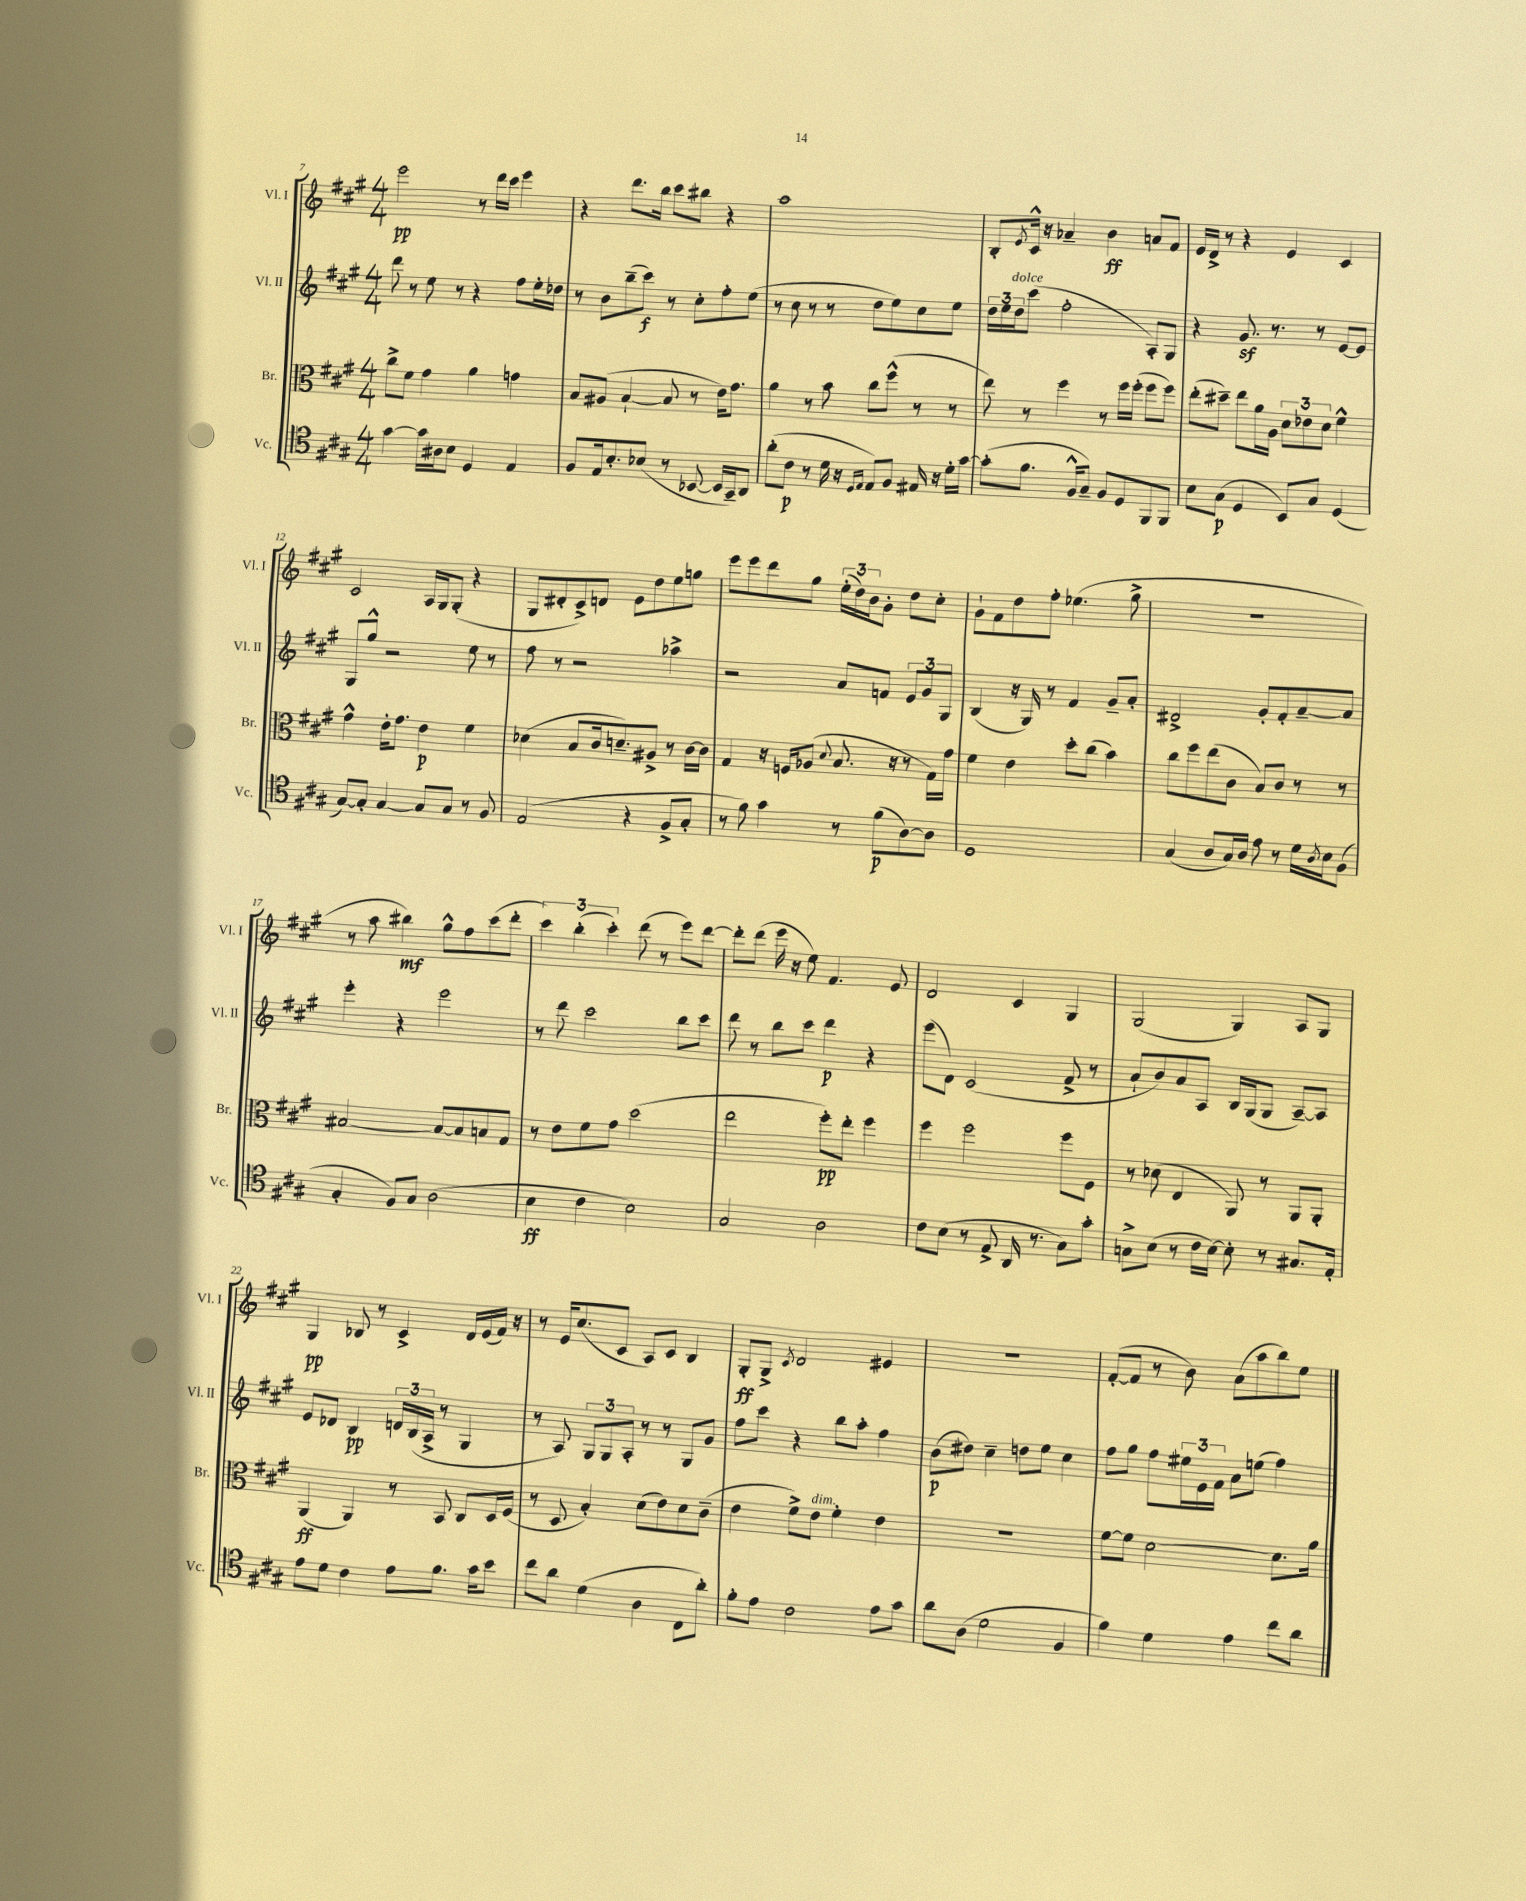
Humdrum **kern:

**kern	**kern	**kern	**kern
*staff4	*staff3	*staff2	*staff1
*clefC4	*clefC3	*clefG2	*clefG2
*k[f#c#g#]	*k[f#c#g#]	*k[f#c#g#]	*k[f#c#g#]
*M4/4	*M4/4	*M4/4	*M4/4
[4g#\	8cc#^\L	8ddd\	2eee\
.	8f#\J	8r	.
16g#\]LL	4g#\	8ee\	.
16A#\J	.	.	.
8B\J	.	8r	.
4D/	4a\	4r	8r
.	.	.	16ddd\LL
.	.	.	16ccc#\JJ
4E/	4g\	8ff#\L	4eee\
.	.	16ee'\L	.
.	.	16dd-\JJ	.
=	=	=	=
8F#/L	8B/L	8r	4r
16E/k	(8A#/J	8b\L	.
8.B'/	.	.	.
.	[4B`/	(8bb~\	8.ddd\L
(8B-/J	.	8ccc#\J)	.
.	.	.	16bb\Jk
8r	8B/]	8r	8ccc#\L
[8BB-/	8r	8cc#'\L	8bb#\J
16BB-/]LL	16e\LK)	8ff#'\	4r
16GG#~/J)	8.g#\J	.	.
8AA/J	.	(8ee\J	.
=	=	=	=
(8a'\L	4a\	8r	1aa
8c#\J	.	8cc#\	.
8r	8r	8r	.
16d\	8b\	8r	.
16r	.	.	.
16qqD/LL	.	.	.
16qqE/JJ	.	.	.
8E/L)	8cc#\L	8dd\L	.
8F#/J	(8ff#^^\J	8ee\)	.
16E#/	8r	8cc#\	.
16r	.	.	.
16d'\LL	8r	8ee\J	.
[16g#\JJ	.	.	.
=	=	=	=
(8g#'\]L	8ee\)	24dd\LL	8B'/L
.	.	24ee\	.
.	.	24dd\J	.
.	.	.	8qe/
8.f#\J	8r	(8ccc#\J	16c#^^/Jk
.	.	.	16r
.	4ff#\	2ff#'\	4a-~/
16F#^^/LK	.	.	.
8G#~/J)	.	.	.
8F#/L	8r	.	4b\
8D/	16ff#\LL	.	.
.	(16ff#'\JJ	.	.
8FF#/	8ff#\L	8A'/L)	8a/L
8FF#/J	8ff#\J)	8G#/J	8f#/J
=	=	=	=
8B\L	(8ee'\L	4r	16e/LL
.	.	.	16d^/JJ
(8G#\J	8dd#~\J)	.	8r
4D/	8ee\L	8.g#/	4r
.	16a\L	.	.
.	16A\JJ	8.r	.
8BB/L)	12d\L	.	4e/
.	12e-\	.	.
8G#/J	.	8r	.
.	12d\J	.	.
(4D/	4f#^^\	[8e/L	4c#/
.	.	8e/]J	.
=	=	=	=
[8G#/L)	4g#^^\	8G#/L	2c#/
8G#'/]J	.	8gg#^^/J	.
[4G#/	16e'\LK	2r	.
.	8.g#\J	.	.
8G#/]L	4e\	.	16A/LL
.	.	.	16G#/J
8G#/J	.	.	(8G#'/J
8r	4f#\	8ee\	4r
8F#/	.	8r	.
=	=	=	=
(2E/	(4d-\	8ff#\	8G#/L
.	.	8r	8d#'/
.	8B/L	2r	8c#^/)
.	16c#/k	.	8d/J
.	8.d~/)	.	.
4r	.	.	8e\L
.	8A#^/J	.	8dd\
8F#^/L	8r	4aa-^\	8ee\
8G#'/J	[16c#\LL	.	8gg\J
.	16c#\]JJ	.	.
=	=	=	=
8r	4G#/	2r	8eee\L
8f#\)	.	.	8eee\
4g#\	16r	.	8ddd\
.	16F/LK	.	.
.	(8A-/J	.	8gg#\J
.	8qqd/	.	.
8r	8.B/	8a/L	(24ee'\LL
.	.	.	24dd\)
.	.	.	24b\J
(8f#\L	.	8f/J	8g#'\J
.	16r	.	.
[8A\)	8r	12e/L	8dd\L
.	.	12g#/	.
8A\]J	16G#\LL)	.	8cc#'\J
.	.	12G#/J	.
.	16g#\JJ	.	.
=	=	=	=
1D	4f#\	(4B/	8g#`\L
.	.	.	8f#\
.	4e\	16r	8dd\
.	.	16G#/)	.
.	.	8r	8ff#'\J
.	8dd'\L	4f#/	(4.ee-\
.	(8cc#\J	.	.
.	4b\)	8g#~/L	.
.	.	8a'/J	8gg#^\
=	=	=	=
(4G#/	8cc#\L	2d#^/	1r
.	8ff#\	.	.
8A/L	(8ee\	.	.
16G#/L)	8c#\J	.	.
16A/JJ	.	.	.
8e\	8B/L)	8g#'/L	.
8r	8c#/J	8f#'/	.
16d\LL	8r	[8a~/	.
8qA/	.	.	.
16B\J	.	.	.
(8F#\J	8r	8a/]J	.
=	=	=	=
4G#'/	[2B#/	4eee'\	8r
.	.	.	8aa\
8F#/L)	.	4r	4bb#\)
8G#/J	.	.	.
(2A\	8B#/_L	2eee\	8gg#^^\L
.	8B#/]	.	8ff#\
.	8B/	.	(8ccc#\
.	8G#/J	.	8ddd'\J
=	=	=	=
4B\	8r	8r	6ccc#\)
.	8e\L	8ddd\	.
.	.	.	(6bb'\
4c#\	8f#\	2ccc#\	.
.	.	.	6ccc#'\)
.	8g#\J	.	.
2B\)	(2dd\	.	(8ddd\
.	.	.	8r
.	.	8bb\L	8eee\L)
.	.	8ccc#\J	[8ddd\J
=	=	=	=
2G#/	2ee\	8ddd\	8ddd'\]L
.	.	8r	(8ddd\J
.	.	8bb\L	16eee\
.	.	.	16r
.	.	8ccc#\J	8ee\)
2A\	8ff#'\L)	4ddd\	4.f#/
.	8ee'\J	.	.
.	4ff#\	4r	.
.	.	.	8e/
=	=	=	=
8c#\L	4ff#\	(8eee\L	2d/
(8B\J	.	8d\J)	.
8r	2ff#\	(2c#/	.
8E^/	.	.	.
16AA/	.	.	4c#/
8.r	.	.	.
8G#\L)	8ff#\L	8f#^/	4G#/
8g#'\J	8F#\J	8r	.
=	=	=	=
8G^\L	8r	8a`/L	(2G#/
(8B\J	(8d-\	8b/)	.
8r	4E/	8a/	.
16c#\LL	.	8A/J	.
[16B\JJ)	.	.	.
8B'\]	8AA/)	16B/LL	4G#/)
.	.	(16G#/J	.
8r	8r	8G#/J	.
8.G#/L	8AA/L	[8A~/L)	8A/L
.	8AA'/J	8A/]J	8G#/J
16E'/Jk	.	.	.
=	=	=	=
8e\L	(4AA/	8e/L	4G#/
8d\J	.	8d-/J	.
4c#\	4AA/)	4B/	8B-/
.	.	.	8r
8e\L	8r	24d/LL	4c#^/
.	.	(24B/	.
.	.	24A^/JJ	.
8.f#\J	8BB/	8r	.
.	8C#/L	4G#/	16d/LL
16g#\LK	.	.	(16e/
8b\J	16D/L	.	16f#/JJ)
.	(16F#/JJ	.	16r
=	=	=	=
8cc#\L	8r	8r	8r
8a\J	8D/	8A/)	16e/LK
.	.	.	(8.cc#/
(4d\	4B'/)	12G#/L	.
.	.	12G#/	.
.	.	.	8c#/J
.	.	12A'/J	.
4A\	(8d\L	8r	8A/L)
.	8e\)	8r	8c#/J
8C#\L	8d\	8G#/L	4B/
8a'\J)	(8c#~\J	8g#/J	.
=	=	=	=
8f#'\L	4e\	8ff#\L	8G#'/L
8e\J	.	8ccc#\J	8G#^/J
.	.	.	8qc#/
2c#\	8f#^\L)	4r	2d/
.	8e\J	.	.
.	4f#'\	8bb\L	.
.	.	8aa'\J	.
8e\L	4e\	4ff#\	4e#/
8g#\J	.	.	.
=	=	=	=
8a\L	1r	(8b\L	1r
(8A\J	.	8dd#\J)	.
2d\	.	4cc#~\	.
.	.	8dd\L	.
.	.	8ee\J	.
4F#/	.	4cc#\	.
=	=	=	=
4f#\)	[8f#\L	8ff#\L	([8f#'/L
.	8f#\]J	8gg#\J	8f#/]J
4d\	[2d\	8ff#\L	8r
.	.	24ee#\L	8b\)
.	.	24e\	.
.	.	24f#\JJ	.
4e\	.	8a\L	(8a\L
.	.	(8ee\J	8aa\
8cc#\L	8.d\]L	4ff#\)	8bb\)
8a\J	.	.	8ee\J
.	16a\Jk	.	.
==	==	==	==
*-	*-	*-	*-
